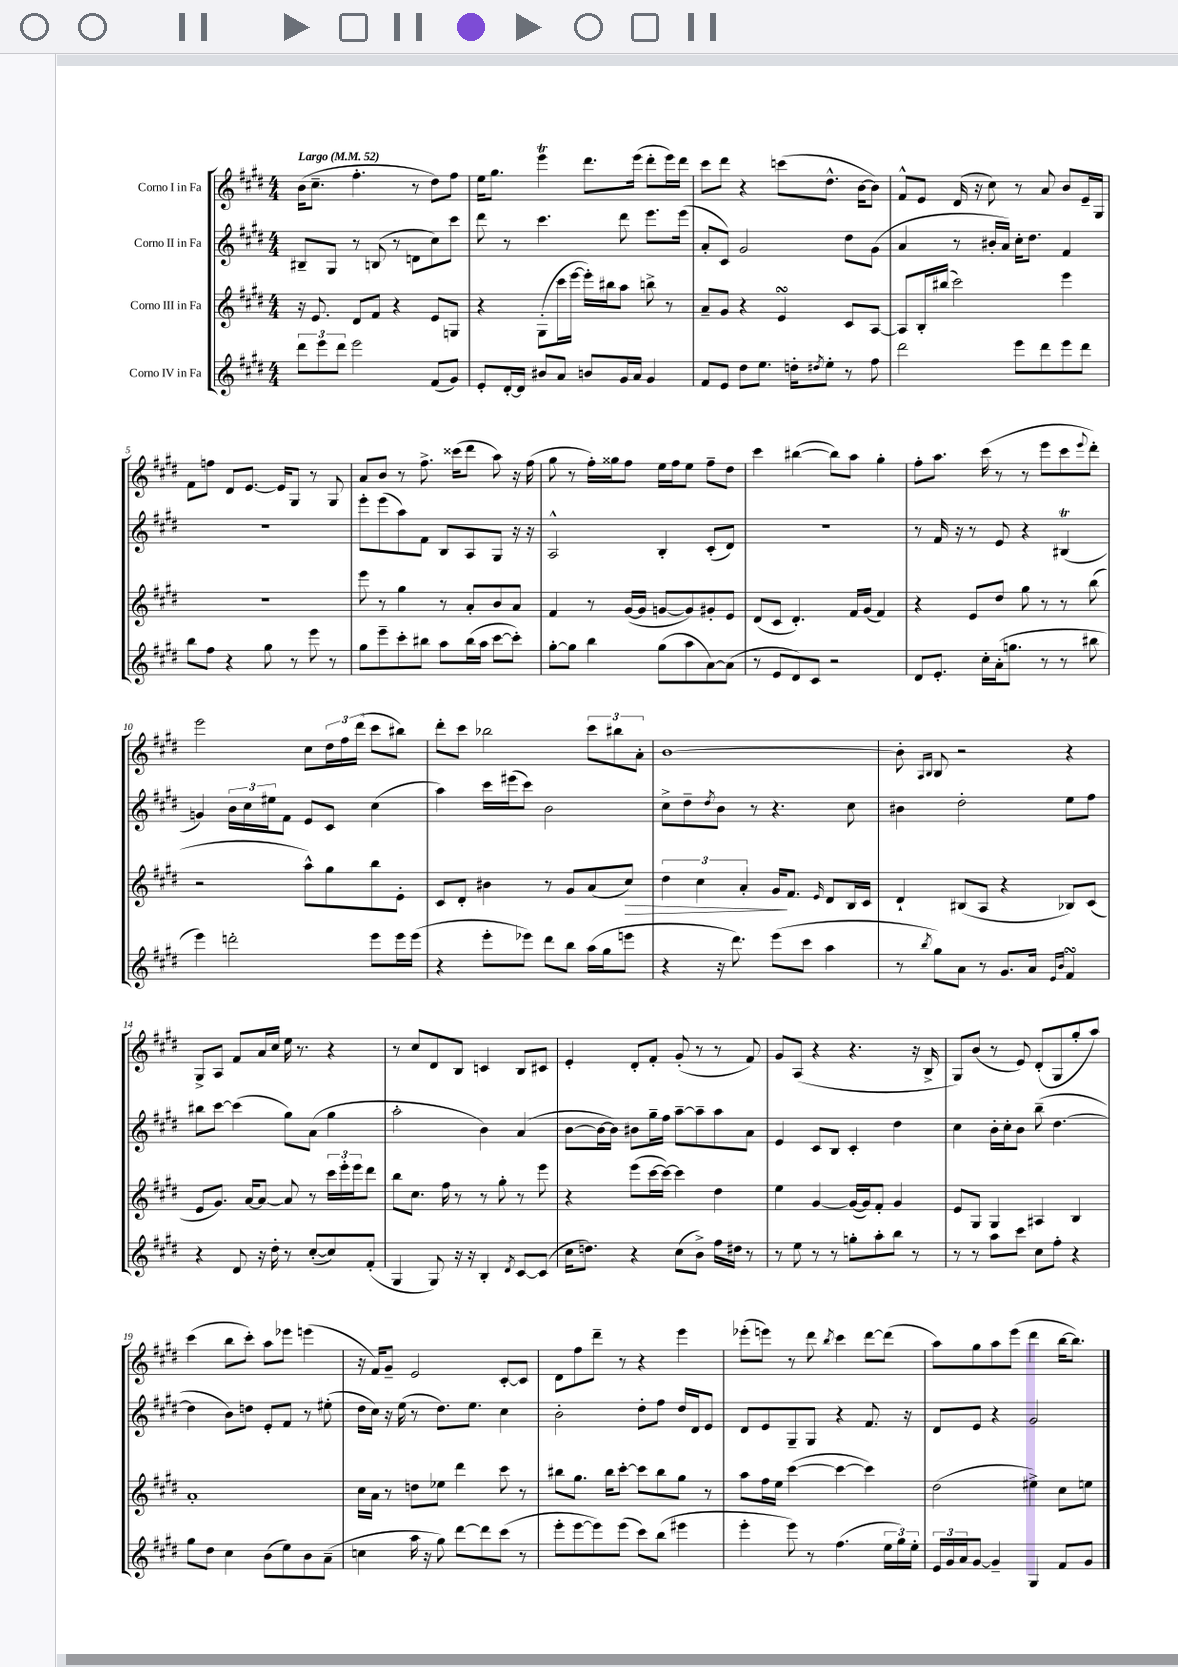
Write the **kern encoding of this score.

**kern	**kern	**dynam	**kern	**kern
*part4	*part3	*part3	*part2	*part1
*staff4	*staff3	*staff3	*staff2	*staff1
*I"Corno IV in Fa	*I"Corno III in Fa	*	*I"Corno II in Fa	*I"Corno I in Fa
*clefG2	*clefG2	*	*clefG2	*clefG2
*k[f#c#g#d#]	*k[f#c#g#d#]	*	*k[f#c#g#d#]	*k[f#c#g#d#]
*M4/4	*M4/4	*	*M4/4	*M4/4
*MM52	*MM52	*	*MM52	*MM52
=1	=1	=1	=1	=1
!	!	!	!	!LO:TX:a:B:t=Largo
12ddd#\L	16r	.	8B#X~/L	(16b\KL
.	8.e/	.	.	8.cc#~\J
12eee\	.	.	.	.
.	.	.	8G#/J	.
12ddd#\J	.	.	.	.
2eee\	8d#/L	.	8r	4.ff#'\
.	8f#/J	.	(8Bn/	.
.	4r	.	8r	.
.	.	.	8dn\L	8r
(8f#/L	8e/L	.	8cc#\)	8dd#\L)
8g#/J)	8Gn/J	.	8ccc#\J	8ff#\J
=2	=2	=2	=2	=2
8e'/L	4r	.	8ddd#\	16ee\KL
.	.	.	.	8.gg#\J
[16d#'/L	.	.	8r	.
16d#/JJ]	.	.	.	.
8b#X/L	(8G#'\L	.	4.ccc#\	4eeeT\
8a/J	16ccc#\L	.	.	.
.	[16eee\JJ	.	.	.
8bn/L	16eee'\LL])	.	.	8.ddd#\L
.	16bb#X\J	.	.	.
16g#/L	8aa\J	.	8ddd#\	.
16a/JJ	.	.	.	(16eee\Jk
4g#/	8bbn^\	.	8.eee\L	8ddd#'\L
.	8r	.	.	16eee\L)
.	.	.	(16eee\Jk	16ddd#\JJ
=3	=3	=3	=3	=3
8f#/L	8a~/L	.	8a'/L	8ccc#\L
8e/J	8g#/J	.	8c#/J)	8ddd#\J
8dd#\L	4r	.	2g#/	4r
8.ee\J	.	.	.	.
.	4esSSs/	.	.	(8cccn\L
16ddn'\KL	.	.	.	.
8qdd#X/	.	.	.	.
8ee'\J	.	.	.	8.dd#^^\J
8r	8c#/L	.	8dd#\L	.
.	.	.	.	[16b\KL
8ff#\	[8A/J	.	(8g#\J	8b\J])
=4	=4	=4	=4	=4
2ddd#\	8A/L]	.	4a/	8f#^^/L
.	16B'/L	.	.	8e/J
.	(16bb#X/JJ	.	.	.
.	2ccc#\)	.	8r	(16d#/
.	.	.	.	16r
.	.	.	16b#X'/LL	8cc#\)
.	.	.	16a/JJ)	.
8eee\L	.	.	16cc#'\KL	8r
.	.	.	8.dd#\J	.
8ddd#\	.	.	.	8a/
8eee\	4eee\	.	4f#/	8b/L
8ddd#\J	.	.	.	16e~/L
.	.	.	.	16G#/JJ
!!LO:LB:g=z
=5	=5	=5	=5	=5
8bb\L	1r	.	1r	8f#\L
8ff#\J	.	.	.	8ffn\J
4r	.	.	.	8d#/L
.	.	.	.	[8.e/J
8gg#\	.	.	.	.
.	.	.	.	16e/KL]
8r	.	.	.	8G#/J
8eee\	.	.	.	8r
8r	.	.	.	8G#/
=6	=6	=6	=6	=6
8gg#\L	8eee\	.	8eee'\L	8a/L
8eee~\	8r	.	(8eee\	8b/J
8ccc#'\	4gg#\	.	8aa\)	8r
8bb#X\J	.	.	8f#\J	8.ff#^\
8aa\L	8r	.	8B/L	.
.	.	.	.	(16ccc##X\KL
(16bb#\L	8a'/L	.	8A/	8ddd#\J
16aa\JJ	.	.	.	.
[8ccc#\L	8b/	.	8G#/J	8aa\)
8ccc#'\J])	8a/J	.	16r	16r
.	.	.	16r	(16ff#\
=7	=7	=7	=7	=7
[8gg#'\L	4f#/	.	2A^^/	8gg#\
8gg#\J]	.	.	.	8r
4bb\	8r	.	.	16ff#'\LL)
.	.	.	.	16gg##X\J
.	([16g#/LL	.	.	8ff#\J
.	16g#/JJ]	.	.	.
(8gg#\L	[8gn/L	.	4B'/	16ee\LL
.	.	.	.	16ff#\J
8aa\	8g/])	.	.	8ee\J
[8a\)	8g#X'/	.	(8c#'/L	8ff#~\L
(8a\J]	8e/J	.	8d#/J)	8dd#\J
=8	=8	=8	=8	=8
8r	(8d#/L	.	1r	4ccc#\
8e/L	8c#/J	.	.	.
8d#/)	4.d#'/)	.	.	([4bb#X\
8c#/J	.	.	.	.
2r	.	.	.	8bb#\L])
.	16f#/LL	.	.	8aa\J
.	(16g#/JJ	.	.	.
.	4f#/)	.	.	4gg#'\
=9	=9	=9	=9	=9
8d#/L	4r	.	8r	8ff#'\L
8.e'/J	.	.	16f#/	8.aa\J
.	.	.	16r	.
.	8e/L	.	8r	.
16cc#'\LL	.	.	.	(16ccc#\
(16a'\J	8dd#/J	.	8e/	8r
8.ggn\J	.	.	.	.
.	8gg#\	.	4r	8r
8r	8r	.	.	8eee\L
8r	8r	.	(4B#Xt/	8ccc#\
.	.	.	.	8qqeee/
8bb#X\	(8bb\	.	.	8ddd#'\J)
!!LO:LB:g=z
=10	=10	=10	=10	=10
4eee\)	2r	.	4gn/)	2eee\
2dddn'\	.	.	24b\LL	.
.	.	.	24cc#\	.
.	.	.	24ee#X\J	.
.	.	.	8f#\J	.
.	8aa^^\L)	.	8e/L	8cc#\L
.	8gg#\	.	8c#/J	24dd#\L
.	.	.	.	24ff#\
.	.	.	.	(24ddd#\JJ
8eee\L	8bb\	.	(4cc#\	8ccc#\L
16eee\L	8e'\J	.	.	8bb#X\J)
(16eee\JJ	.	.	.	.
=11	=11	=11	=11	=11
4r	8c#/L	.	4aa\)	8ddd#'\L
.	8d#'/J	.	.	8ccc#\J
8eee'\L	4b#X\	.	16ccc#\LL	2bb-X\
.	.	.	(16eee#X\J	.
8eee-X\J)	.	.	8ccc#\J)	.
8ddd#\L	8r	.	2b\	.
8bb\J	8g#/L	.	.	.
(16aa\LL	(8a/	.	.	12ccc#\L
16gg#\J	.	.	.	.
.	.	.	.	12bb#X\
!	!	!LO:HP:b	!	!
8eeen\J	8cc#/J)	>	.	.
.	.	.	.	12a'\J
=12	=12	=12	=12	=12
4r	6dd#\	.	8cc#^\L	[1b
.	.	.	8dd#~\	.
.	6cc#\	.	.	.
.	.	.	8qdd#/	.
16r	.	.	8b\J	.
8.ddd#\)	.	.	.	.
.	6a'/	.	.	.
.	.	.	8r	.
(8eee\L	16g#/KL	.	4.r	.
.	8.f#/J	]	.	.
8ccc#\J	.	.	.	.
.	16qqe/	.	.	.
4aa\	8d#/L	.	.	.
.	16B/L	.	8cc#\	.
.	16c#/JJ	.	.	.
=13	=13	=13	=13	=13
8r	4d#`/	.	4b#X\	8b'\]
.	.	.	.	16qqA/LL
8qbb/	.	.	.	16qqB/JJ
8gg#\L)	.	.	.	8B/
8a\J	(8B#X/L	.	2dd#'\	2r
8r	8A/J	.	.	.
8.g#/L	4r	.	.	.
16a/Jk	.	.	.	.
16qqe/LL	.	.	.	.
16qqb/JJ	.	.	.	.
4f#sSSS/	8B-X/L)	.	8ee\L	4r
.	(8c#/J	.	8ff#\J	.
!!LO:LB:g=z
=14	=14	=14	=14	=14
4r	8e/L	.	8bb#X\L	8G#^/L
.	8.g#/J)	.	[8ccc#\J	8A/J
8d#/	.	.	(4ccc#\]	8f#/L
.	[16a/KL	.	.	.
16r	8a/J_	.	.	16a/L
16dd#'\	.	.	.	16cc#/JJ
8r	8a/]	.	8gg#\L)	16ee\
.	.	.	.	8.r
([8cc#'/L	8r	.	(8a\J	.
8cc#/])	24ccc#\LL	.	4gg#\	4r
.	24eee'\	.	.	.
.	24eee\J	.	.	.
(8f#'/J	8ddd#\J	.	.	.
=15	=15	=15	=15	=15
4G#/	8bb\L	.	2aa'\	8r
.	8.cc#\J	.	.	8cc#/L
8G#/)	.	.	.	8d#/
.	16ff#\	.	.	.
16r	8r	.	.	8B/J
16r	.	.	.	.
4B'/	8r	.	4b\)	4cn/
.	8gg#'\	.	.	.
8qd#/	.	.	.	.
[8c#/L	8r	.	(4a/	8B/L
(8c#/J]	8eee\	.	.	8c#X/J
=16	=16	=16	=16	=16
16cc#\KL	4r	.	[8b\L	4e'/
8.ddn\J)	.	.	.	.
.	.	.	16b\L_	.
.	.	.	16b\JJ])	.
4r	(8eee\L	.	8b#X\L	8d#'/L
.	[16ccc#\L	.	16gg#~\L	8f#'/J
.	16ccc#\JJ_)	.	16ff#\JJ	.
(8cc#\L	4ccc#\]	.	[8aa~\L	(8g#'/
8b^\J)	.	.	8aa~\]	8r
16ff#\LL	4dd#\	.	8aa\	8r
16dd#X\JJ	.	.	.	.
8r	.	.	8a\J	8f#/)
=17	=17	=17	=17	=17
8r	4ee\	.	4e/	8g#/L
8ee\	.	.	.	(8A/J
8r	[4g#/	.	8c#/L	4r
8r	.	.	8B/J	.
8ggn'\L	(16g#/LL_	.	4c#'/	4.r
.	16g#/J])	.	.	.
8aa'\	8f#'/J	.	.	.
8bb\J	4g#/	.	4dd#\	.
8r	.	.	.	16r
.	.	.	.	16B^/
=18	=18	=18	=18	=18
8r	8e/L	.	4cc#\	8G#/L)
8r	8G#/J	.	.	(8b/J
8aa\L	4G#/	.	16b'\LL	8r
.	.	.	16cc#'\J	.
8ccc#\J	.	.	8b\J	8e/)
8cc#\L	4A#X/	.	(8bb~\	(8d#'/L
8ff#'\J	.	.	[4.dd#\	8G#/
4r	4B/	.	.	8gg#'/
.	.	.	.	8aa/J)
!!LO:LB:g=z
=19	=19	=19	=19	=19
8gg#\L	1a'	.	4dd#\]	(4ccc#\
8dd#\J	.	.	.	.
4cc#\	.	.	8b\L)	8bb\L
.	.	.	8ddn\J	8ccc#'\J)
(8b\L	.	.	8e'/L	8aa\L
8ee\)	.	.	8f#/J	8eee-X\J
8b\	.	.	8r	(4eeen\
(8a~\J	.	.	(8ee#X'\	.
=20	=20	=20	=20	=20
4ccn\	16cc#\LL	.	16dd#\LL	16r
.	16a\JJ	.	16cc#\JJ)	16f#/KL)
.	8r	.	16r	8g#~/J
.	.	.	(16ee\	.
16aa\	8ddn\L	.	8r	2e/
16r	.	.	.	.
8gg#\)	8ee-X\J	.	8.dd#\L)	.
[8ddd#\L	4ddd#\	.	.	.
.	.	.	8.ee\J	.
8ddd#\]	.	.	.	.
(8ccc#\J	8ccc#\	.	4cc#\	[8c#'/L
8r	8r	.	.	8c#/J]
=21	=21	=21	=21	=21
8eee'\L	8bb#X\L	.	2b'\	8d#\L
[8eee\	8.gg#\J	.	.	8ff#\
8eee\])	.	.	.	8ddd#~\J
.	16bb#\KL	.	.	.
(8eee\J	[8ccc#'\J	.	.	8r
8ccc#\L)	8ccc#\L]	.	8dd#'\L	4r
(8bb\J	8bb#\	.	8ff#\J	.
4eee#X\	8gg#\J	.	16dd#/LL	4eee\
.	.	.	16d#/J	.
.	8r	.	8e/J	.
=22	=22	=22	=22	=22
4eee'\	8aa\L	.	8d#/L	(8eee-X'\L
.	16ff#\L	.	8e/	8eeen\J)
.	16ee\JJ	.	.	.
8eee\)	([4ccc#\	.	8G#~/	8r
8r	.	.	8G#/J	8ddd#\
.	.	.	.	8qbb/
(4.ff#\	4ccc#\_	.	4r	4ccc#\
.	4ccc#\])	.	8.f#/	[8ddd#\L
24ee\LL	.	.	.	(8ddd#\J]
24gg#\)	.	.	.	.
.	.	.	16r	.
24ee'\JJ	.	.	.	.
=23	=23	=23	=23	=23
24e/LL	(2dd#\	.	8d#/L	8aa\L)
24g#/	.	.	.	.
24a/J	.	.	.	.
[8g#/J	.	.	8e/J	8gg#\
4g#~/]	.	.	4r	8aa\
.	.	.	.	(8eee\J
4G#/	4ee#X^\)	.	2g#/	4ddd#\
8f#/L	8cc#\L	.	.	[16bb\KL
.	.	.	.	8.bb\J])
8g#/J	8een\J	.	.	.
==	==	==	==	==
*-	*-	*-	*-	*-
